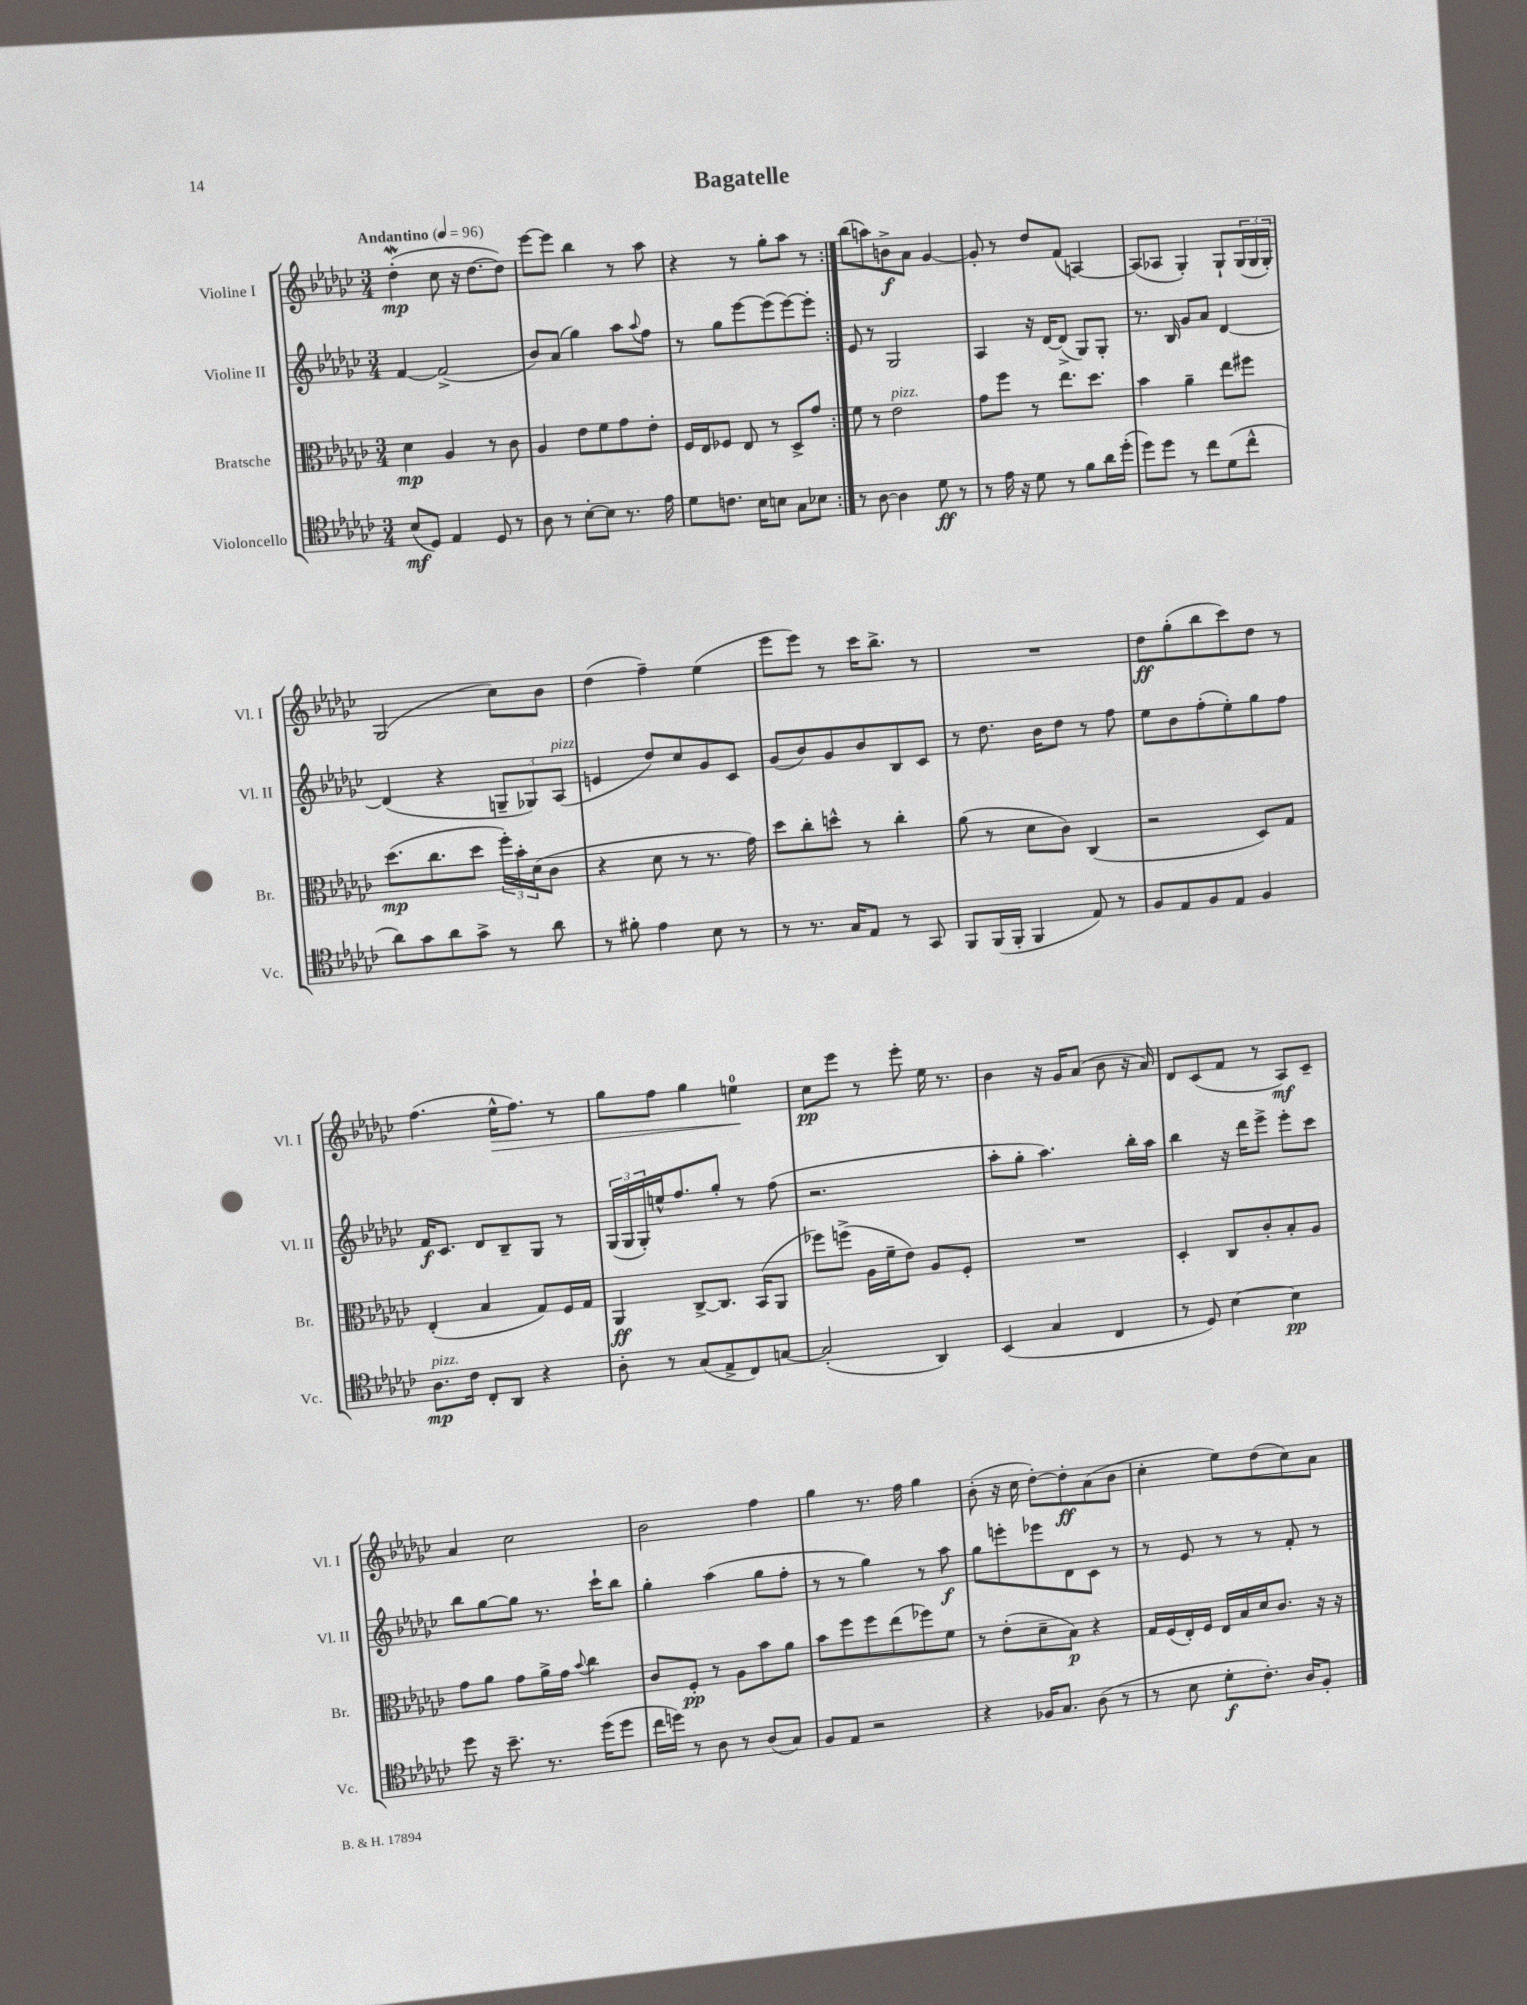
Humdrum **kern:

**kern	**dynam	**kern	**dynam	**kern	**dynam	**kern	**dynam
*part4	*part4	*part3	*part3	*part2	*part2	*part1	*part1
*staff4	*staff4	*staff3	*staff3	*staff2	*staff2	*staff1	*staff1
*I"Violoncello	*	*I"Bratsche	*	*I"Violine II	*	*I"Violine I	*
*I'Vc.	*	*I'Br.	*	*I'Vl. II	*	*I'Vl. I	*
*clefC4	*	*clefC3	*	*clefG2	*	*clefG2	*
*k[b-e-a-d-g-c-]	*	*k[b-e-a-d-g-c-]	*	*k[b-e-a-d-g-c-]	*	*k[b-e-a-d-g-c-]	*
*M3/4	*	*M3/4	*	*M3/4	*	*M3/4	*
*MM96	*	*MM96	*	*MM96	*	*MM96	*
=1	=1	=1	=1	=1	=1	=1	=1
!	!	!	!	!	!	!LO:TX:a:B:t=Andantino	!
(8B-/L	mf	4d-\	mp	[4f/	.	(4dd-W'\	mp
8D-/J)	.	.	.	.	.	.	.
4E-/	.	4A-/	.	(2f^/]	.	8cc-\	.
.	.	.	.	.	.	16r	.
.	.	.	.	.	.	[8.dd-\L	.
8D-/	.	8r	.	.	.	.	.
8r	.	8c-\	.	.	.	8dd-\J])	.
=2	=2	=2	=2	=2	=2	=2	=2
8A-\	.	4A-/	.	8b-/L)	.	[8eee-\L	.
8r	.	.	.	(8a-/J	.	8eee-\J]	.
[8B-'\L	.	8e-\L	.	4gg-\)	.	4bb-\	.
8B-\J]	.	8f\	.	.	.	.	.
8.r	.	8g-\	.	8aa-\L	.	8r	.
.	.	.	.	8qqaa-/	.	.	.
.	.	8e-'\J	.	8ff\J	.	8aa-\	.
16e-\	.	.	.	.	.	.	.
=3	=3	=3	=3	=3	=3	=3	=3
8d-\L	.	16F/LL	.	8r	.	4r	.
.	.	16E-/J	.	.	.	.	.
8.cn\J	.	8F-X/J	.	8gg-\L	.	.	.
.	.	8E-/	.	[8eee-\	.	8r	.
16B-\KL	.	.	.	.	.	.	.
8Bn\J	.	8r	.	(8eee-\]	.	8gg-'\L	.
8G-\L	.	8D-^/L	.	[8eee-\)	.	8aa-\J	.
8B-X\J	.	8g-/J	.	8eee-'\J]	.	8r	.
=4:|!	=4:|!	=4:|!	=4:|!	=4:|!	=4:|!	=4:|!	=4:|!
8r	.	8f\	.	8e-/	.	(8bb-\L	.
[8A-\	.	8r	.	8r	.	8aan\)	.
!	!	!LO:TX:a:i:t=pizz.	!	!	!	!	!
4A-\]	.	2e-\	.	2G-/	.	8bn^\	f
.	.	.	.	.	.	8a-\J	.
8d-\	ff	.	.	.	.	[4g-/	.
8r	.	.	.	.	.	.	.
=5	=5	=5	=5	=5	=5	=5	=5
8r	.	8g-\L	.	4A-/	.	8g-'/]	.
16e-\	.	8ff\J	.	.	.	8r	.
16r	.	.	.	.	.	.	.
8d-\	.	8r	.	16r	.	8dd-/L	.
.	.	.	.	[16d-/KL	.	.	.
8r	.	8.ee-\L	.	(8d-^/J]	.	(8f/J	.
8f\L	.	.	.	8G-/L)	.	[4An/)	.
.	.	8.dd-\J	.	.	.	.	.
16a-\L	.	.	.	8G-'/J	.	.	.
(16dd-'\JJ	.	.	.	.	.	.	.
=6	=6	=6	=6	=6	=6	=6	=6
8dd-\L)	.	4b-\	.	8.r	.	(8A/L]	.
8dd-\J	.	.	.	.	.	8A-X/J	.
.	.	.	.	16B-/	.	.	.
8r	.	4a-~\	.	8g-/L	.	4G-'/)	.
8cc-\L	.	.	.	8a-/J	.	.	.
(8d-\	.	8ee-\L	.	[4d-/	.	8G-`/L	.
8cc-^^\J	.	8ff#X\J	.	.	.	(24G-/L	.
.	.	.	.	.	.	24G-/	.
.	.	.	.	.	.	24G-'/JJ)	.
!!LO:LB:g=z
=7	=7	=7	=7	=7	=7	=7	=7
8a-\L)	.	(8.dd-\L	mp	(4d-/]	.	(2G-/	.
8g-\	.	.	.	.	.	.	.
.	.	8.cc-\	.	.	.	.	.
8a-\	.	.	.	4r	.	.	.
8g-^\J	.	8dd-\J	.	.	.	.	.
8r	.	24ff'\LL)	.	12Gn~/L	.	8cc-\L)	.
.	.	24b-'\	.	.	.	.	.
.	.	(24d-\J	.	12G-X/)	.	.	.
8a-\	.	8c-\J	.	.	.	8b-\J	.
!	!	!	!	!LO:TX:a:i:t=pizz.	!	!	!
.	.	.	.	(12A-/J	.	.	.
=8	=8	=8	=8	=8	=8	=8	=8
8r	.	4r	.	4en/	.	(4dd-\	.
8f#X'\	.	.	.	.	.	.	.
4e-\	.	8d-\	.	8dd-/L)	.	4ff~\)	.
.	.	8r	.	8cc-/	.	.	.
8B-\	.	8.r	.	8g-/	.	(4ee-\	.
8r	.	.	.	8c-/J	.	.	.
.	.	16g-\)	.	.	.	.	.
=9	=9	=9	=9	=9	=9	=9	=9
8r	.	8dd-\L	.	(8g-/L	.	8eee-\L	.
8.r	.	8cc-'\	.	8b-/)	.	8eee-\J)	.
.	.	8ddn^^\J	.	8g-/	.	8r	.
16G-/KL	.	.	.	.	.	.	.
8E-/J	.	8r	.	8b-/	.	16ccc-\KL	.
.	.	.	.	.	.	8.bb-^\J	.
8r	.	4cc-'\	.	8B-/	.	.	.
8GG-/	.	.	.	8c-/J	.	8r	.
=10	=10	=10	=10	=10	=10	=10	=10
8FF/L	.	(8a-\	.	8r	.	2.r	.
(16FF/L	.	8r	.	8.dd-\	.	.	.
16FF'/JJ	.	.	.	.	.	.	.
4FF/	.	8d-\L	.	.	.	.	.
.	.	.	.	16b-\KL	.	.	.
.	.	8c-\J)	.	8dd-\J	.	.	.
8E-/)	.	(4C-/	.	8r	.	.	.
8r	.	.	.	8ff\	.	.	.
=11	=11	=11	=11	=11	=11	=11	=11
8F/L	.	2r	.	8ee-\L	.	8dd-\L	ff
8E-/	.	.	.	8b-\	.	(8gg-'\	.
8F/	.	.	.	(8ff'\	.	8bb-\	.
8E-/J	.	.	.	8ee-'\)	.	8ccc-\)	.
4F/	.	8D-/L)	.	8gg-\	.	8dd-\J	.
.	.	8G-/J	.	8ff\J	.	8r	.
!!LO:LB:g=z
=12	=12	=12	=12	=12	=12	=12	=12
!LO:TX:a:i:t=pizz.	!	!	!	!	!	!	!
8.A-\L	mp	(4E-'/	.	16f/KL	f	(4.ff\	.
.	.	.	.	8.c-/J	.	.	.
16c-\Jk	.	.	.	.	.	.	.
8C-'/L	.	4B-/	.	8d-/L	.	.	.
!	!	!	!	!	!	!	!LO:HP:b
8AA-/J	.	.	.	8B-~/	.	16ee-^^\KL	>
.	.	.	.	.	.	8.ff\J)	.
4r	.	8G-/L)	.	8G-/J	.	.	.
.	.	16F/L	.	8r	.	8r	.
.	.	16G-/JJ	.	.	.	.	.
=13	=13	=13	=13	=13	=13	=13	=13
8A-'\	.	4AA-/	ff	(24G-/LL	.	8gg-\L	.
.	.	.	.	24G-/	.	.	.
.	.	.	.	24G-'/)	.	.	.
8r	.	.	.	16een^^/J	.	8ff\J	.
.	.	.	.	8.ff/	.	.	.
(8G-/L	.	[8C-^/L	.	.	.	4gg-\	.
8E-^/	.	8.C-/J]	.	8gg-'/J	.	.	.
8C-/)	.	.	.	8r	.	4een\	.
.	.	(16BB-/KL	.	.	.	.	.
[8Gn/J	.	8AA-/J	.	(8ff\	.	.	.
.	.	.	.	.	.	.	]
=14	=14	=14	=14	=14	=14	=14	=14
(2G'/]	.	8ff-X\L)	.	2.r	.	8cc-\L	pp
.	.	(8ffn^\J	.	.	.	8eee-\J	.
.	.	16A-\LL	.	.	.	8r	.
.	.	16f~\J	.	.	.	.	.
.	.	8e-\J)	.	.	.	8eee-'\	.
4AA-/)	.	8A-/L	.	.	.	16ee-\	.
.	.	.	.	.	.	8.r	.
.	.	8F'/J	.	.	.	.	.
=15	=15	=15	=15	=15	=15	=15	=15
(4BB-/	.	2.r	.	8aa-'\L	.	4b-\	.
.	.	.	.	8gg-'\J	.	.	.
4G-/	.	.	.	4.aa-\)	.	16r	.
.	.	.	.	.	.	16g-/KL	.
.	.	.	.	.	.	(8a-/J	.
4C-/	.	.	.	.	.	8b-\	.
.	.	.	.	16bb-'\LL	.	16r	.
.	.	.	.	16aa-\JJ	.	16a-/)	.
=16	=16	=16	=16	=16	=16	=16	=16
8r	.	4D-'/	.	4bb-\	.	8d-/L	.
8D-/)	.	.	.	.	.	(8c-/	.
[4B-\	.	8C-/L	.	16r	.	8f/J	.
.	.	.	.	16ddd-\KL	.	.	.
.	.	8c-'/	.	8eee-^\J	.	8r	.
4B-\]	pp	8B-'/	.	8eee-'\L	.	8A-/L)	mf
.	.	8A-/J	.	8ccc-\J	.	8c-~/J	.
!!LO:LB:g=z
=17	=17	=17	=17	=17	=17	=17	=17
8dd-\	.	8g-\L	.	8bb-\L	.	4a-/	.
16r	.	8a-\J	.	[8gg-\	.	.	.
8.b-~\	.	.	.	.	.	.	.
.	.	8g-\L	.	8gg-\J]	.	2cc-\	.
8.r	.	16a-^\L	.	8.r	.	.	.
.	.	16g-\JJ	.	.	.	.	.
.	.	8qqb-/	.	.	.	.	.
.	.	4cc-\	.	.	.	.	.
(16dd-\KL	.	.	.	16ccc-`\KL	.	.	.
8dd-\J	.	.	.	8bb-\J	.	.	.
=18	=18	=18	=18	=18	=18	=18	=18
16cc-\LL	.	8c-/L	.	4gg-'\	.	2b-\	.
16ddn\JJ)	.	.	.	.	.	.	.
8r	.	8F'/J	pp	.	.	.	.
8A-\	.	8r	.	(4aa-\	.	.	.
8r	.	8A-\L	.	.	.	.	.
(8A-/L	.	8b-\	.	8gg-\L	.	4ff\	.
8G-/J)	.	8a-\J	.	8ff'\J	.	.	.
=19	=19	=19	=19	=19	=19	=19	=19
8F/L	.	8b-\L	.	8r	.	4gg-\	.
8E-/J	.	8ff\	.	8r	.	.	.
2r	.	8ff\	.	4gg-\)	.	8.r	.
.	.	(8ee-\	.	.	.	.	.
.	.	.	.	.	.	16ff\	.
.	.	8ff-X\)	.	8r	.	4gg-\	.
.	.	8f\J	.	8aa-\	f	.	.
=20	=20	=20	=20	=20	=20	=20	=20
4r	.	8r	.	8gg-\L	.	(8b-'\	.
.	.	(8e-'\L	.	8eeen'\	.	16r	.
.	.	.	.	.	.	16cc-\	.
16F-X/KL	.	8d-~\	.	8eee-X\	.	[8dd-'\L)	.
8.G-/J	.	.	.	.	.	.	.
.	.	8B-\J)	p	8d-\	.	8dd-'\]	ff
(8A-\	.	4r	.	8c-\J	.	(8a-\	.
8r	.	.	.	8r	.	8b-\J	.
=21	=21	=21	=21	=21	=21	=21	=21
8r	.	16G-/LL	.	8r	.	4cc-'\	.
.	.	(16F/	.	.	.	.	.
8B-\	.	16E-'/)	.	8e-/	.	.	.
.	.	16F/JJ	.	.	.	.	.
8d-'\L	f	16E-/LL	.	8r	.	8ee-\L)	.
.	.	16B-/	.	.	.	.	.
8.c-'\J)	.	16d-/J	.	8r	.	(8dd-\	.
.	.	8.c-/J	.	.	.	.	.
.	.	.	.	8f'/	.	8cc-\)	.
16A-/KL	.	.	.	.	.	.	.
8F'/J	.	16r	.	8r	.	8a-\J	.
.	.	16r	.	.	.	.	.
==	==	==	==	==	==	==	==
*-	*-	*-	*-	*-	*-	*-	*-
